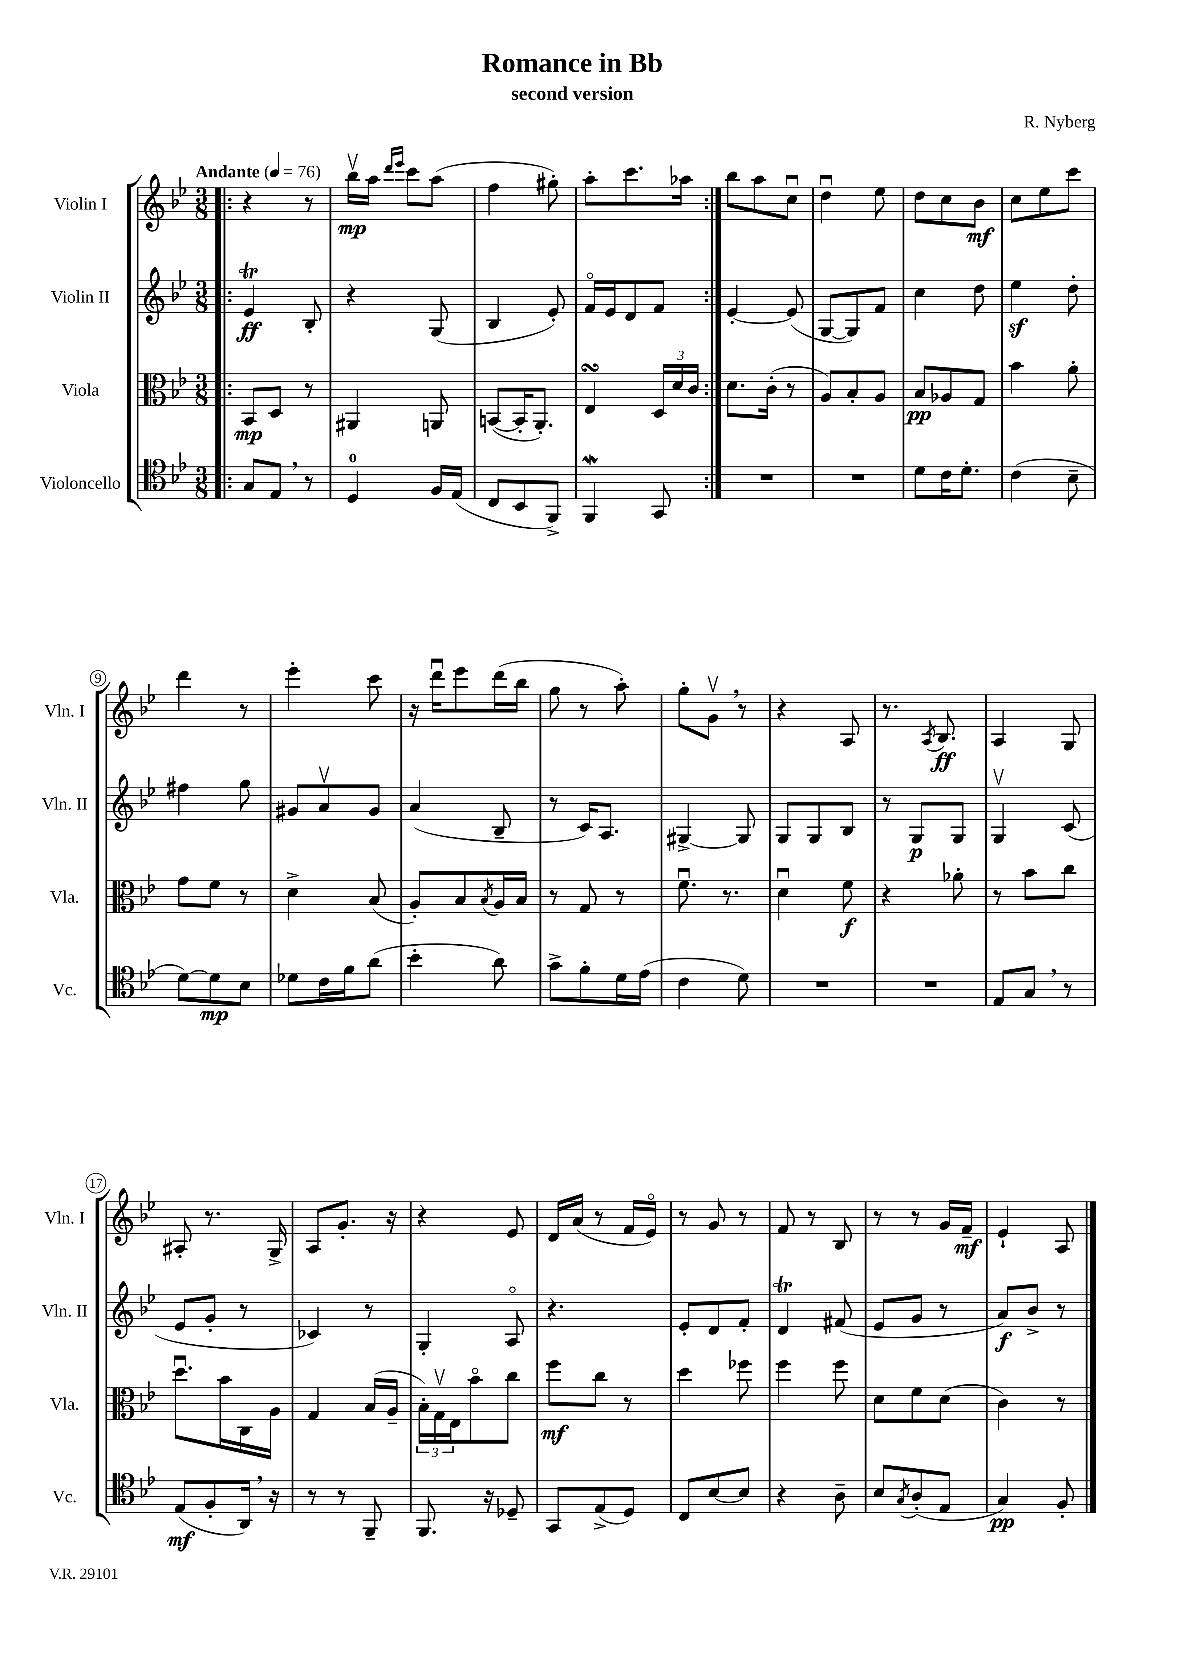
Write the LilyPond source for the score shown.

\header { title = "Romance in Bb" composer = "R. Nyberg" subtitle = "second version" }
<<
\new StaffGroup <<
\new Staff = "s0" \with { instrumentName = "Violin I" shortInstrumentName = "Vln. I" } {
    \clef treble \key bes \major \numericTimeSignature \time 3/8 \tempo "Andante" 4 = 76
    \repeat volta 2 { \bar ".|:" r4 r8 |
    bes''16\upbow\mp a''16 \grace { d'''16 ees'''16 } c'''8 a''8( |
    f''4 gis''8-.) |
    a''8-. c'''8. aes''16 | }
    bes''8 a''8 c''8\downbow |
    d''4\downbow ees''8 |
    d''8 c''8 bes'8\mf |
    c''8 ees''8 c'''8 |
    d'''4 r8 |
    ees'''4-. c'''8 |
    r16 d'''16\downbow ees'''8 d'''16( bes''16 |
    g''8 r8 a''8-.) |
    g''8-. g'8\upbow \breathe r8 |
    r4 a8 |
    r8. \acciaccatura { a8 } bes8.\ff |
    a4 g8 |
    ais8-. r8. g16-> |
    a8 g'8.-. r16 |
    r4 ees'8 |
    d'16 a'16( r8 f'16 ees'16\flageolet) |
    r8 g'8 r8 |
    f'8 r8 bes8 |
    r8 r8 g'16 f'16--\mf |
    ees'4-! a8 \bar "|." |
}
\new Staff = "s1" \with { instrumentName = "Violin II" shortInstrumentName = "Vln. II" } {
    \clef treble \key bes \major \numericTimeSignature \time 3/8
    \repeat volta 2 { \bar ".|:" ees'4\trill\ff bes8-. |
    r4 g8( |
    bes4 ees'8-.) |
    f'16\flageolet ees'16 d'8 f'8 | }
    ees'4~-. ees'8( |
    g8~ g8) f'8 |
    c''4 d''8 |
    ees''4\sf d''8-. |
    fis''4 g''8 |
    gis'8 a'8\upbow gis'8 |
    a'4( bes8-- |
    r8 c'16) a8. |
    gis4~-> gis8 |
    g8 g8 bes8 |
    r8 g8\p g8 |
    g4\upbow c'8( |
    ees'8 g'8-. r8 |
    ces'4) r8 |
    g4-. a8\flageolet |
    r4. |
    ees'8-. d'8 f'8-. |
    d'4\trill fis'8( |
    ees'8 g'8 r8 |
    a'8\f) bes'8-> r8 \bar "|." |
}
\new Staff = "s2" \with { instrumentName = "Viola" shortInstrumentName = "Vla." } {
    \clef alto \key bes \major \numericTimeSignature \time 3/8
    \repeat volta 2 { \bar ".|:" bes,8\mp d8 r8 |
    ais,4 a,8 |
    b,8~( b,16-. a,8.-.) |
    ees4\turn \tuplet 3/2 { d16 d'16 c'16 } | }
    d'8. c'16-.( r8 |
    a8) bes8-. a8 |
    bes8\pp aes8 g8 |
    bes'4 a'8-. |
    g'8 f'8 r8 |
    d'4-> bes8( |
    a8-.) bes8 \acciaccatura { bes8 } a16 bes16 |
    r8 g8 r8 |
    f'8.\downbow r8. |
    d'4\downbow f'8\f |
    r4 aes'8-. |
    r8 bes'8 c''8 |
    d''8.\downbow bes'16 c16 a16 |
    g4 bes16( a16-- |
    \tuplet 3/2 { bes16-.) g16\upbow ees16 } bes'8\flageolet c''8 |
    f''8\mf c''8 r8 |
    d''4 fes''8 |
    f''4 f''8 |
    d'8 f'8 d'8( |
    c'4) r8 \bar "|." |
}
\new Staff = "s3" \with { instrumentName = "Violoncello" shortInstrumentName = "Vc." } {
    \clef tenor \key bes \major \numericTimeSignature \time 3/8
    \repeat volta 2 { \bar ".|:" g8 ees8 \breathe r8 |
    d4-0 f16 ees16( |
    c8 bes,8 f,8->) |
    f,4\mordent g,8 | }
    R4. |
    R4. |
    d'8 c'16 d'8.-. |
    c'4( bes8-- |
    d'8~) d'8\mp bes8 |
    des'8 c'16 f'16 a'8( |
    bes'4-. a'8) |
    g'8-> f'8-. d'16 ees'16( |
    c'4 d'8) |
    R4. |
    R4. |
    ees8 g8 \breathe r8 |
    ees8\mf( f8-. a,16) \breathe r16 |
    r8 r8 f,8-- |
    f,8. r16 des8-- |
    g,8 ees8->( d8) |
    c8 bes8~ bes8 |
    r4 a8-- |
    bes8 \acciaccatura { g8 } a8-.( ees8 |
    g4\pp) f8-. \bar "|." |
}
>>
>>
\layout { \context { \Score \override BarNumber.stencil = #(make-stencil-circler 0.1 0.3 ly:text-interface::print) } }
